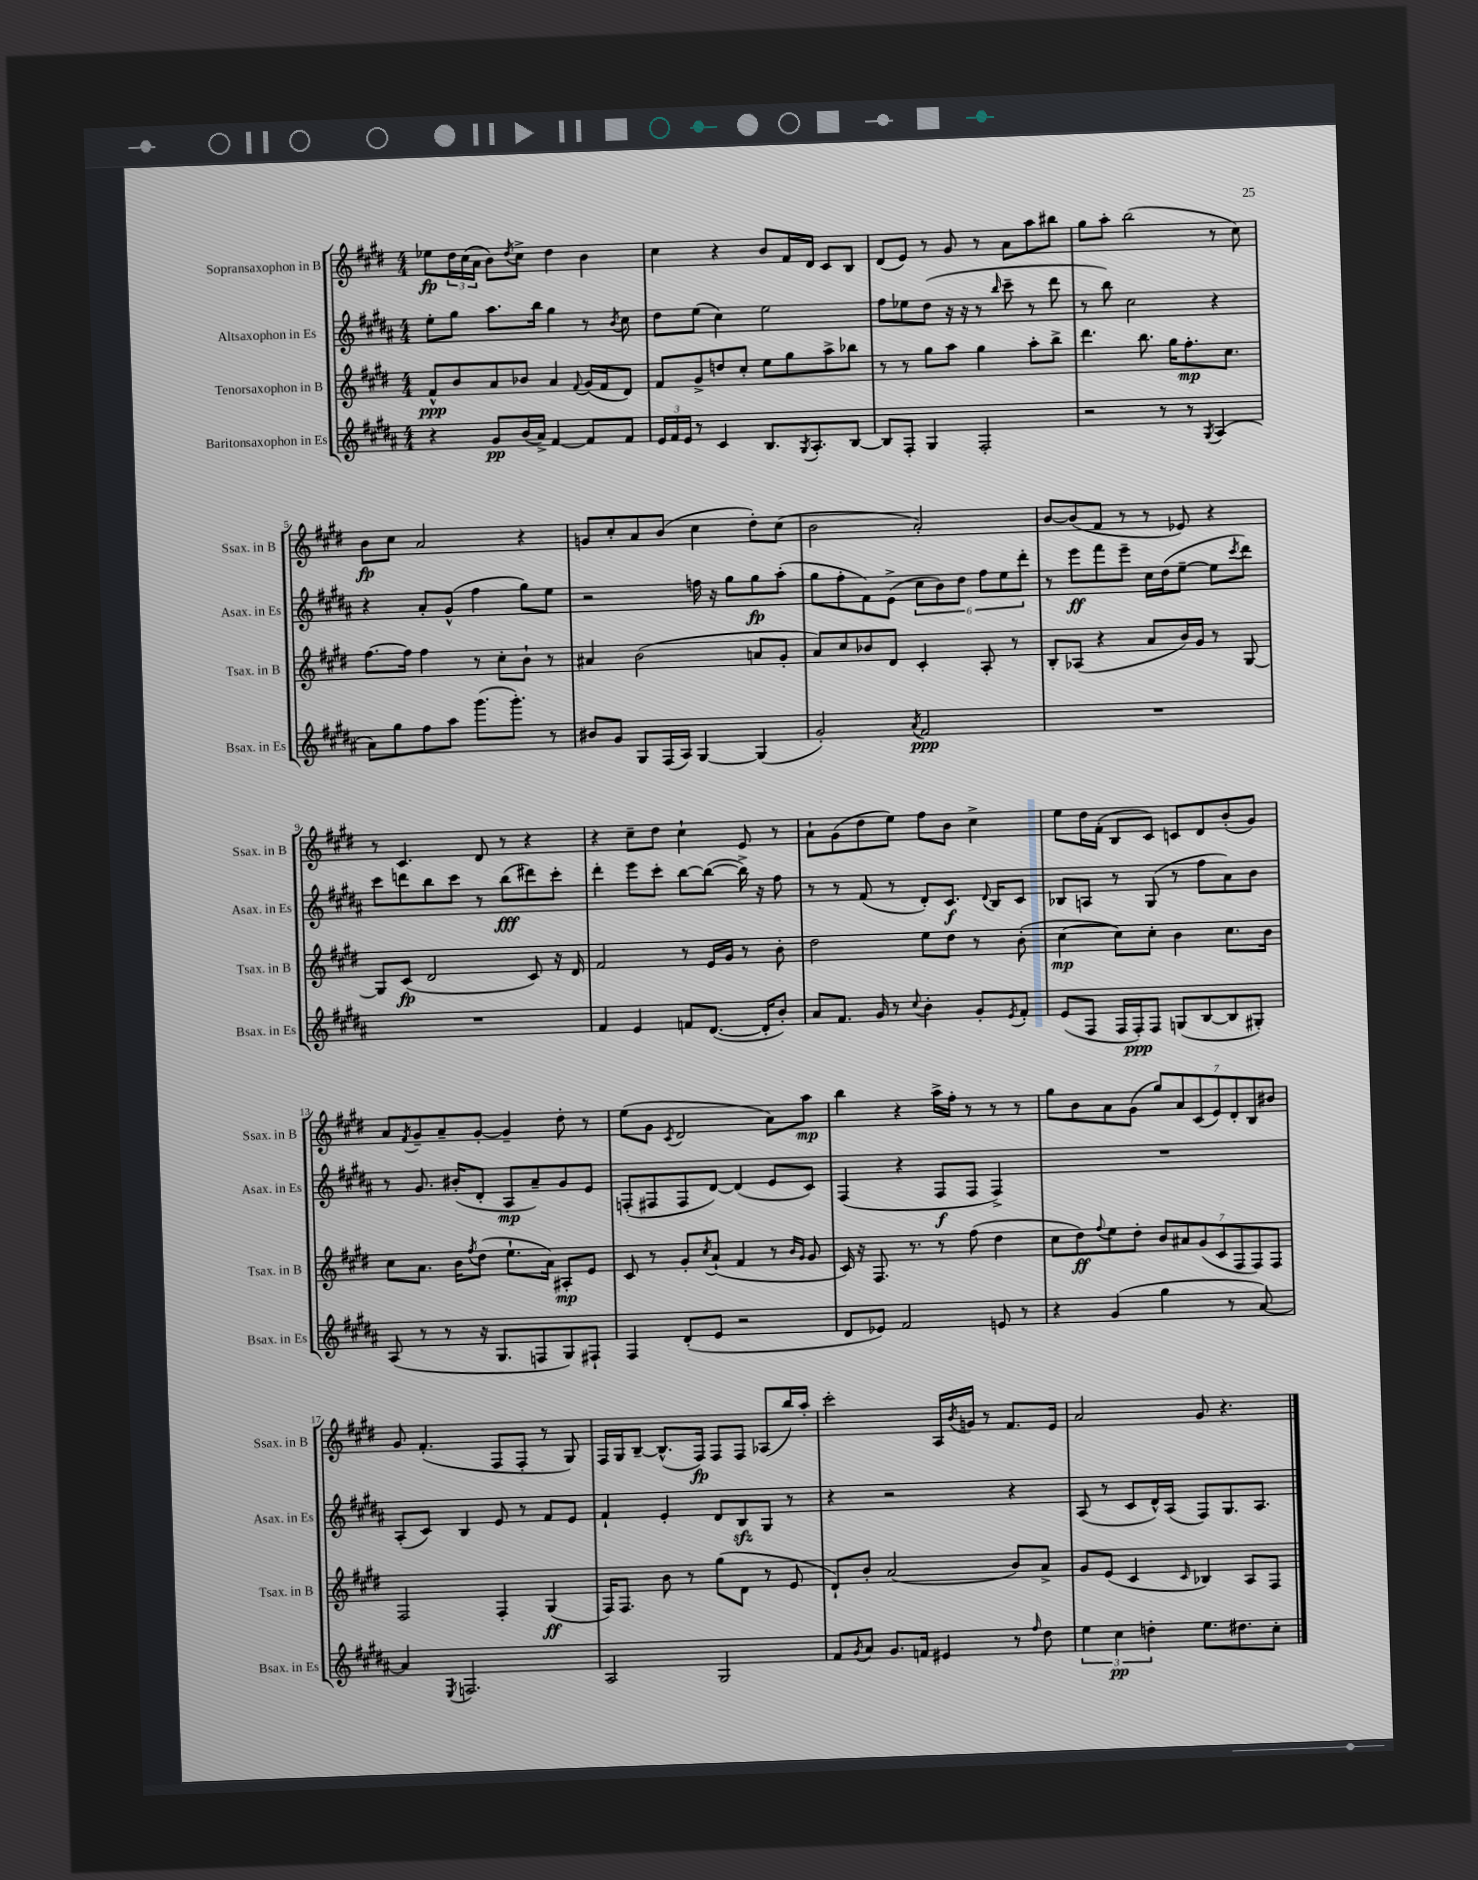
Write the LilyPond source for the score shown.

<<
\new StaffGroup <<
\new Staff = "s0" \with { instrumentName = "Sopransaxophon in B" shortInstrumentName = "Ssax. in B" } {
    \clef treble \key e \major \numericTimeSignature \time 4/4
    ees''8\fp \tuplet 3/2 { dis''16 cis''16( a'16 } b'8) \acciaccatura { dis''8 } cis''8-> dis''4 b'4 |
    cis''4 r4 b'8 fis'16 dis'16 cis'8 b8 |
    dis'8( e'8) r8 gis'8 r8 a'8 a''8 bis''8 |
    gis''8 a''8-. b''2( r8 cis''8) |
    b'8\fp cis''8 a'2 r4 |
    g'8 cis''8-. a'8 b'8( cis''4 dis''8-.) cis''8( |
    b'2 a'2-.) |
    b'8~ b'8( fis'8 r8 r8 ees'8) r4 |
    r8 cis'4. dis'8 r8 r4 |
    r4 cis''8-- dis''8 cis''4-! e'8 r8 |
    a'8-! gis'8( dis''8 e''8) fis''8 b'8 cis''4-> |
    e''8 dis''16 fis'16-.( b8 cis'8) c'8 dis'8 b'8-.( gis'8) |
    a'8 \acciaccatura { fis'8 } gis'8-- a'8-- gis'8~-. gis'4-- dis''8-. r8 |
    e''8( gis'8 \acciaccatura { cis'8 } dis'2 a'8) a''8\mp |
    b''4 r4 a''16-> fis''16-. r8 r8 r8 |
    gis''8 b'8 a'8 gis'8( \tuplet 7/4 { gis''8) a'8 cis'8( e'8) dis'8-. b8 bis'8 } |
    gis'8 fis'4.-.( fis8 fis8-. r8 gis8) |
    fis16 gis16 b8~-- b8.-^( fis16\fp) fis8 fis8 aes8( b''16) a''16-. |
    cis'''2-. a16 \acciaccatura { b'8 } g'16 r8 fis'8. e'16 |
    a'2 gis'8 r4. \bar "|." |
}
\new Staff = "s1" \with { instrumentName = "Altsaxophon in Es" shortInstrumentName = "Asax. in Es" } {
    \clef treble \key b \major \numericTimeSignature \time 4/4
    e''8-. gis''8 ais''8. b''16 gis''4 r8 \acciaccatura { b'8 } cis''8 |
    dis''8 e''8( cis''4) e''2 |
    fis''8 ees''8 dis''8( r16 r16 r8 \grace { b''16 } cis'''8-- r8 dis'''8 |
    r8 b''8) cis''2 r4 |
    r4 ais'8-. gis'8-^( fis''4 gis''8) e''8 |
    r2 f''16 r16 gis''8 gis''8\fp ais''8-.( |
    gis''8 fis''8-. fis'8) e'8->( \tuplet 6/4 { cis''8 b'8) dis''8 fis''8 e''8 dis'''8-. } |
    r8 e'''8\ff fis'''8 e'''8-- cis''16 dis''16( e''8~-- e''8 \acciaccatura { cis'''8 } dis'''8) |
    cis'''8 d'''8 b''8 cis'''8 r8 b''8\fff( dis'''8) cis'''8-. |
    dis'''4-. e'''8 cis'''8-. b''8~ b''8~( b''16->) r16 fis''8 |
    r8 r8 fis'8( r8 dis'8-.) cis'8.\f \appoggiatura { dis'8 } b16 cis'8 |
    bes8 a8 r8 gis8( r8 fis''8 ais'8) b'8 |
    r8 gis'8. bis'16-.( dis'8-. ais8\mp ais'8--) gis'8 e'8 |
    f8-.( fis8 fis8 dis'8~) dis'4( e'8 cis'8) |
    fis4( r4 fis8\f fis8 fis4->) |
    R1 |
    ais8-.( cis'8) b4 e'8 r8 fis'8 e'8 |
    fis'4-! e'4-. dis'8 b8\sfz gis8 r8 |
    r4 r2 r4 |
    ais8( r8 cis'8 dis'16-^) ais16( fis8) gis8. ais8. \bar "|." |
}
\new Staff = "s2" \with { instrumentName = "Tenorsaxophon in B" shortInstrumentName = "Tsax. in B" } {
    \clef treble \key e \major \numericTimeSignature \time 4/4
    fis'8-^\ppp b'8 a'8 bes'8 a'4 \appoggiatura { fis'8 } gis'16( fis'16 dis'8) |
    fis'8 gis'8-> d''8 cis''8-. e''8 gis''8 a''8-> bes''8 |
    r8 r8 gis''8 a''8 gis''4 a''8-. b''8-> |
    dis'''4. b''8. gis''16 fis''8.-.\mp cis''8. |
    fis''8.~ fis''16 fis''4 r8 cis''8-. b'8-! r8 |
    ais'4 b'2( a'8 gis'8-. |
    a'8) cis''8 bes'8 dis'8 cis'4-. a8-. r8 |
    b8-. aes8( r4 a'8 b'16) gis'16 r8 gis8~ |
    gis8 cis'8\fp( dis'2 cis'8) r16 dis'16 |
    fis'2 r8 e'16 gis'16 r8 b'8-. |
    dis''2 e''8 dis''8 r8 b'8-.( |
    cis''4~\mp cis''8) cis''8-. b'4 cis''8. b'16 |
    cis''8 a'8. b'16 \acciaccatura { fis''8 } dis''8( e''8.-! a'16) ais8-.\mp e'8 |
    cis'8 r8 gis'8-. \acciaccatura { cis''8 } a'8-!( fis'4 r8 \grace { b'16 gis'16 } gis'8 |
    cis'16) r16 fis8. r8. r8 fis''8( dis''4 |
    cis''8 dis''8\ff) \appoggiatura { fis''8 } e''8 dis''8-. \tuplet 7/4 { b'8 ais'8 gis'8( cis'8 fis8 fis8) fis8 } |
    fis2 fis4-. gis4\ff( |
    fis16) fis8. b'8 r8 gis''8( dis'8 r8 e'8 |
    dis'8-!) b'8-. a'2( b'8) a'8-> |
    gis'8 e'8( cis'4 \grace { cis'16 } bes4) a8 fis8 \bar "|." |
}
\new Staff = "s3" \with { instrumentName = "Baritonsaxophon in Es" shortInstrumentName = "Bsax. in Es" } {
    \clef treble \key b \major \numericTimeSignature \time 4/4
    r4 gis'8\pp b'16( ais'16->) fis'4~ fis'8 fis'8 |
    \tuplet 3/2 { e'16 fis'16 e'16 } r8 cis'4 b8. \acciaccatura { gis8 } ais8.-. b8~ |
    b8 fis8-. gis4 fis2-. |
    r2 r8 r8 \acciaccatura { gis8 } ais4( |
    ais'8) gis''8 fis''8 ais''8 gis'''8.( gis'''8.-.) r8 |
    bis'8 gis'8 gis8 fis16( ais16) gis4~ gis4( |
    gis'2-.) \acciaccatura { ais'8 } fis'2\ppp |
    R1 |
    R1 |
    fis'4 e'4 f'8 dis'8.~( dis'16-. b'8-.) |
    ais'8 fis'8. gis'16 r8 \appoggiatura { cis''8 } b'4-. gis'8-. \acciaccatura { e'8 } fis'8-. |
    e'8( fis8 fis16 fis16-.\ppp) fis8 g8( b8~ b8 gis8-.) |
    ais8( r8 r8 r16 gis8. f8 gis8) fis8-! |
    fis4 dis'8-.( e'8 r2 |
    dis'8 ees'8) fis'2 e'8 r8 |
    r4 gis'4( gis''4 r8 ais'8~) |
    ais'4 \acciaccatura { e8 } f2. |
    ais2 gis2 |
    fis'8 \acciaccatura { gis'8 } ais'8 gis'8. f'16 eis'4 r8 \grace { fis''16 } dis''8 |
    \tuplet 3/2 { e''4 cis''4\pp d''4-. } e''8. dis''8. cis''8-. \bar "|." |
}
>>
>>
